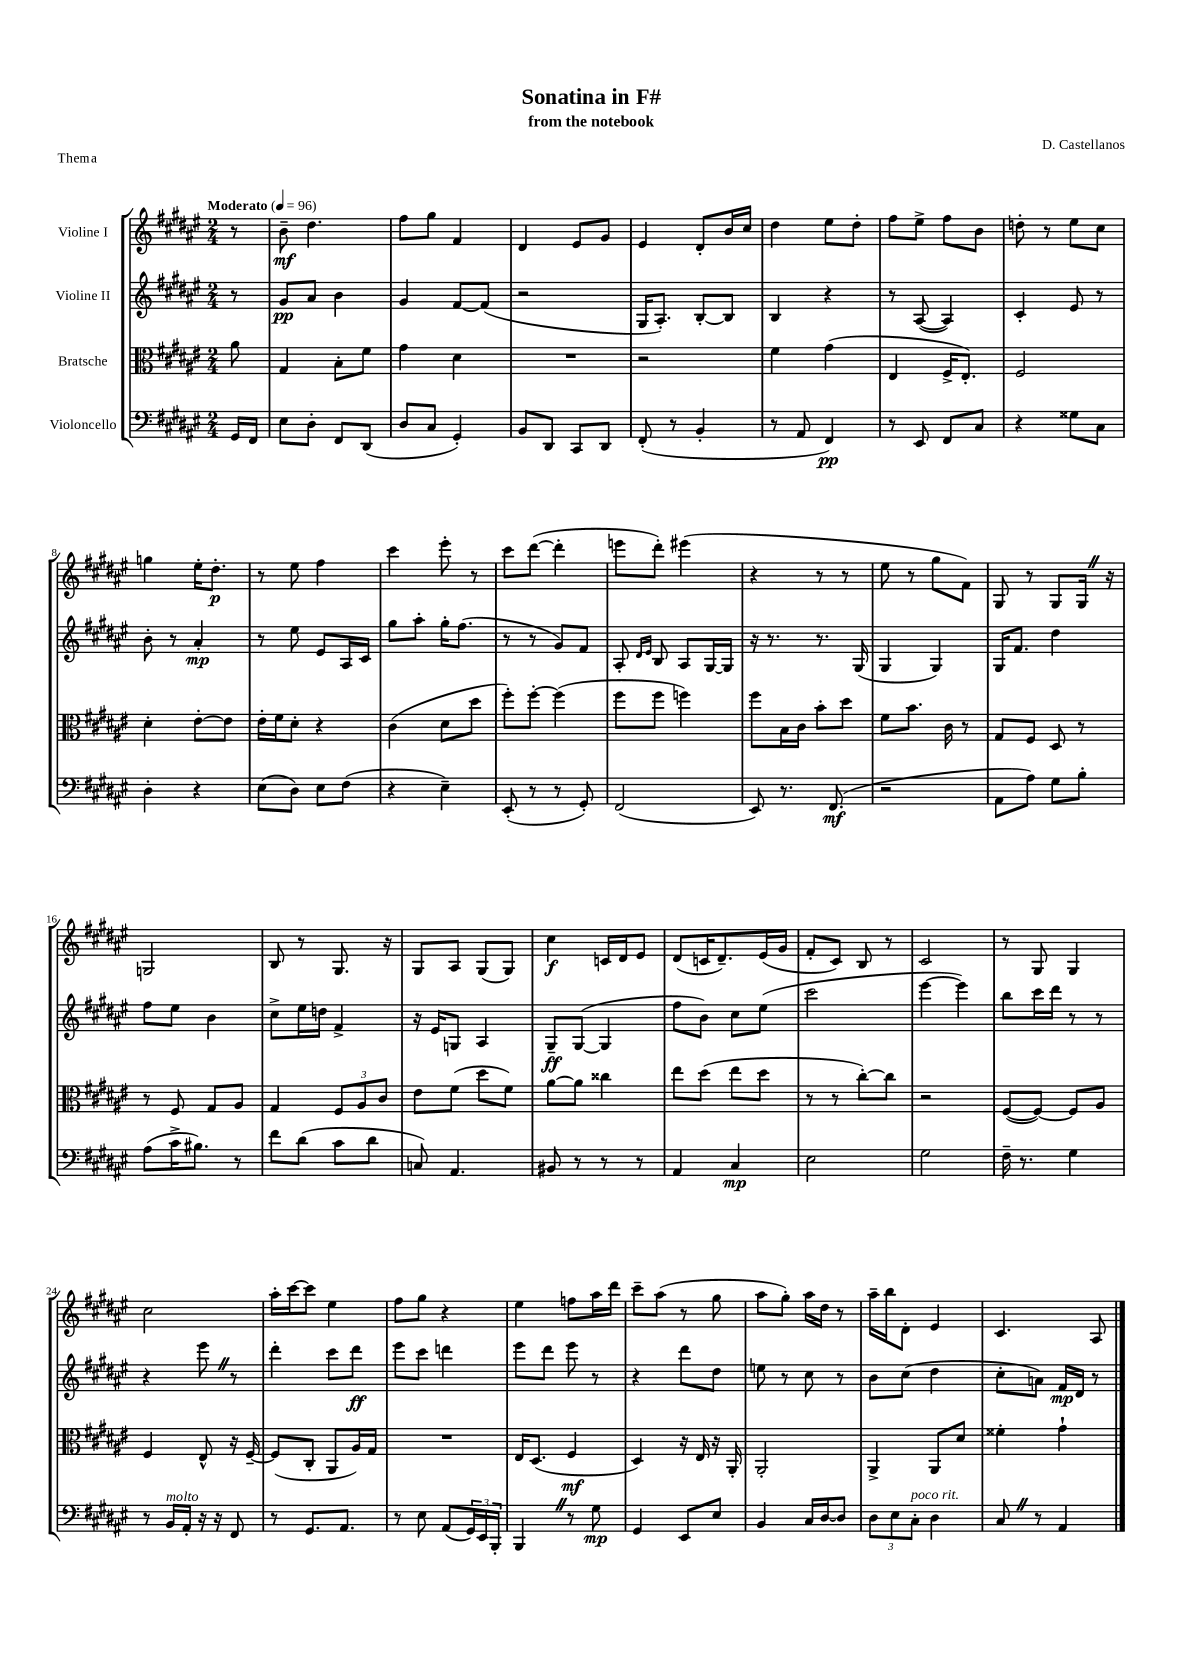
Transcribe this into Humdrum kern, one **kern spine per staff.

**kern	**kern	**kern	**kern
*staff4	*staff3	*staff2	*staff1
*clefF4	*clefC3	*clefG2	*clefG2
*k[f#c#g#d#a#e#]	*k[f#c#g#d#a#e#]	*k[f#c#g#d#a#e#]	*k[f#c#g#d#a#e#]
*M2/4	*M2/4	*M2/4	*M2/4
*MM96	*MM96	*MM96	*MM96
16GG#/LL	8a#\	8r	8r
16FF#/JJ	.	.	.
=	=	=	=
8E#\L	4G#/	8g#/L	8b~\
8D#'\J	.	8a#/J	4.dd#\
8FF#/L	8B'\L	4b\	.
(8DD#/J	8f#\J	.	.
=	=	=	=
8D#/L	4g#\	4g#/	8ff#\L
8C#/J	.	.	8gg#\J
4GG#'/)	4d#\	[8f#/L	4f#/
.	.	(8f#/]J	.
=	=	=	=
8BB/L	2r	2r	4d#/
8DD#/J	.	.	.
8CC#/L	.	.	8e#/L
8DD#/J	.	.	8g#/J
=	=	=	=
(8FF#'/	2r	16G#/LK	4e#/
.	.	8.A#'/J)	.
8r	.	.	.
4BB'/	.	[8B'/L	8d#'/L
.	.	8B/]J	16b/L
.	.	.	16cc#/JJ
=	=	=	=
8r	4f#\	4B/	4dd#\
8AA#/	.	.	.
4FF#/)	(4g#\	4r	8ee#\L
.	.	.	8dd#'\J
=	=	=	=
8r	4E#/	8r	8ff#\L
8EE#/	.	([8A#/	8ee#^\J
8FF#/L	16F#^/LK	4A#/])	8ff#\L
.	8.E#'/J)	.	.
8C#/J	.	.	8b\J
=	=	=	=
4r	2F#/	4c#'/	8dd'\
.	.	.	8r
8G##\L	.	8e#/	8ee#\L
8C#\J	.	8r	8cc#\J
=	=	=	=
4D#'\	4d#'\	8b'\	4gg\
.	.	8r	.
4r	[8e#'\L	4a#'/	16ee#'\LK
.	.	.	8.dd#'\J
.	8e#\]J	.	.
=	=	=	=
(8E#\L	16e#'\LL	8r	8r
.	16f#\J	.	.
8D#\J)	8d#'\J	8ee#\	8ee#\
8E#\L	4r	8e#/L	4ff#\
(8F#\J	.	16A#/L	.
.	.	16c#/JJ	.
=	=	=	=
4r	(4c#\	8gg#\L	4ccc#\
.	.	8aa#'\J	.
4E#~\)	8d#\L	16gg#'\LK	8eee#'\
.	.	(8.ff#\J	.
.	8dd#\J	.	8r
=	=	=	=
(8EE#'/	8ff#'\L)	8r	8ccc#\L
8r	[8ff#'\J	8r	([8ddd#\J
8r	(4ff#\]	8g#/L)	4ddd#'\]
8GG#'/)	.	8f#/J	.
=	=	=	=
(2FF#/	8ff#\L	8A#'/	8eee\L
.	.	16qqd#/LL	.
.	.	16qqe#/JJ	.
.	8ff#\J	8B/	8ddd#'\J)
.	4ff\)	8A#/L	(4eee#\
.	.	[16G#/L	.
.	.	16G#/]JJ	.
=	=	=	=
8EE#/)	8ff#\L	16r	4r
.	.	8.r	.
8.r	16B\L	.	.
.	16c#\JJ	.	.
.	8b'\L	8.r	8r
(8.FF#/	.	.	.
.	8dd#\J	.	8r
.	.	(16G#/	.
=	=	=	=
2r	8f#\L	4G#/	8ee#\
.	8.b\J	.	8r
.	.	4G#/)	8gg#\L
.	16c#\	.	.
.	8r	.	8f#\J)
=	=	=	=
8AA#\L	8G#/L	16G#/LK	8G#/
.	.	8.f#/J	.
8A#\J)	8F#/J	.	8r
8G#\L	8D#/	4dd#\	8G#/L
8B'\J	8r	.	16G#/Jk
.	.	.	16r
=	=	=	=
(8A#\L	8r	8ff#\L	2G/
16c#^\K	8F#/	8ee#\J	.
8.B#\J)	.	.	.
.	8G#/L	4b\	.
8r	8A#/J	.	.
=	=	=	=
8f#\L	4G#/	8cc#^\L	8B/
(8d#\J	.	16ee#\L	8r
.	.	16dd\JJ	.
8c#\L	12F#/L	4f#^/	8.G#/
.	12A#/	.	.
8d#\J	.	.	.
.	12c#/J	.	.
.	.	.	16r
=	=	=	=
8C/)	8e#\L	16r	8G#/L
.	.	16e#/LK	.
4.AA#/	(8f#\J	8G/J	8A#/J
.	8dd#\L	4A#/	(8G#/L
.	8f#\J)	.	8G#/J)
=	=	=	=
8BB#/	[8a#\L	8G#~/L	4cc#\
8r	8a#\]J	([8G#/J	.
8r	4cc##\	4G#/]	16c/LL
.	.	.	16d#/J
8r	.	.	8e#/J
=	=	=	=
4AA#/	8ee#\L	8ff#\L	(8d#/L
.	(8dd#\J	8b\J)	16c/K
.	.	.	8.d#~/)
4C#/	8ee#\L	8cc#\L	.
.	8dd#\J	(8ee#\J	(16e#/L
.	.	.	16g#/JJ
=	=	=	=
2E#\	8r	2ccc#\	8f#'/L
.	8r	.	8c#/J)
.	[8cc#'\L)	.	8B/
.	8cc#\]J	.	8r
=	=	=	=
2G#\	2r	[4eee#\	2c#/
.	.	4eee#\])	.
=	=	=	=
16F#~\	([8F#/L	8bb\L	8r
8.r	.	.	.
.	8F#/_J)	16ccc#\L	8G#/
.	.	16ddd#\JJ	.
4G#\	8F#/]L	8r	4G#/
.	8A#/J	8r	.
=	=	=	=
8r	4F#/	4r	2cc#\
16BB/LL	.	.	.
16AA#'/JJ	.	.	.
16r	8E#^^/	8eee#\	.
16r	.	.	.
8FF#/	16r	8r	.
.	[16F#~/	.	.
=	=	=	=
8r	(8F#/]L	4ddd#'\	16aa#'\LL
.	.	.	[16ccc#\J
8.GG#/L	8C#'/J	.	8ccc#\]J
.	8AA#/L	8ccc#\L	4ee#\
8.AA#/J	.	.	.
.	16A#/L)	8ddd#\J	.
.	16G#/JJ	.	.
=	=	=	=
8r	2r	8eee#\L	8ff#\L
8E#\	.	8ccc#\J	8gg#\J
(8AA#/L	.	4ddd\	4r
24GG#/L)	.	.	.
24EE#/	.	.	.
24BBB'/JJ	.	.	.
=	=	=	=
4BBB/	16E#/LK	8eee#\L	4ee#\
.	(8.D#/J	.	.
.	.	8ddd#\J	.
8r	4F#/	8eee#\	8ff\L
8G#\	.	8r	16aa#\L
.	.	.	16ddd#\JJ
=	=	=	=
4GG#/	4D#/)	4r	8ccc#~\L
.	.	.	(8aa#\J
8EE#/L	16r	8ddd#\L	8r
.	16E#/	.	.
8E#/J	16r	8dd#\J	8gg#\
.	16AA#'/	.	.
=	=	=	=
4BB/	2AA#'/	8ee\	8aa#\L
.	.	8r	8gg#'\J)
16C#/LL	.	8cc#\	16aa#\LL
[16D#/J	.	.	16dd#\JJ
8D#/]J	.	8r	8r
=	=	=	=
12D#\L	4AA#^/	8b\L	16aa#~\LL
.	.	.	16bb\J
12E#\	.	.	.
.	.	(8cc#\J	8d#'\J
12C#'\J	.	.	.
4D#\	8AA#/L	4dd#\	4e#/
.	8d#/J	.	.
=	=	=	=
8C#/	4f##'\	8cc#'\L	4.c#/
8r	.	8a\J)	.
4AA#/	4g#`\	16f#/LL	.
.	.	16d#/JJ	.
.	.	8r	8A#/
==	==	==	==
*-	*-	*-	*-
